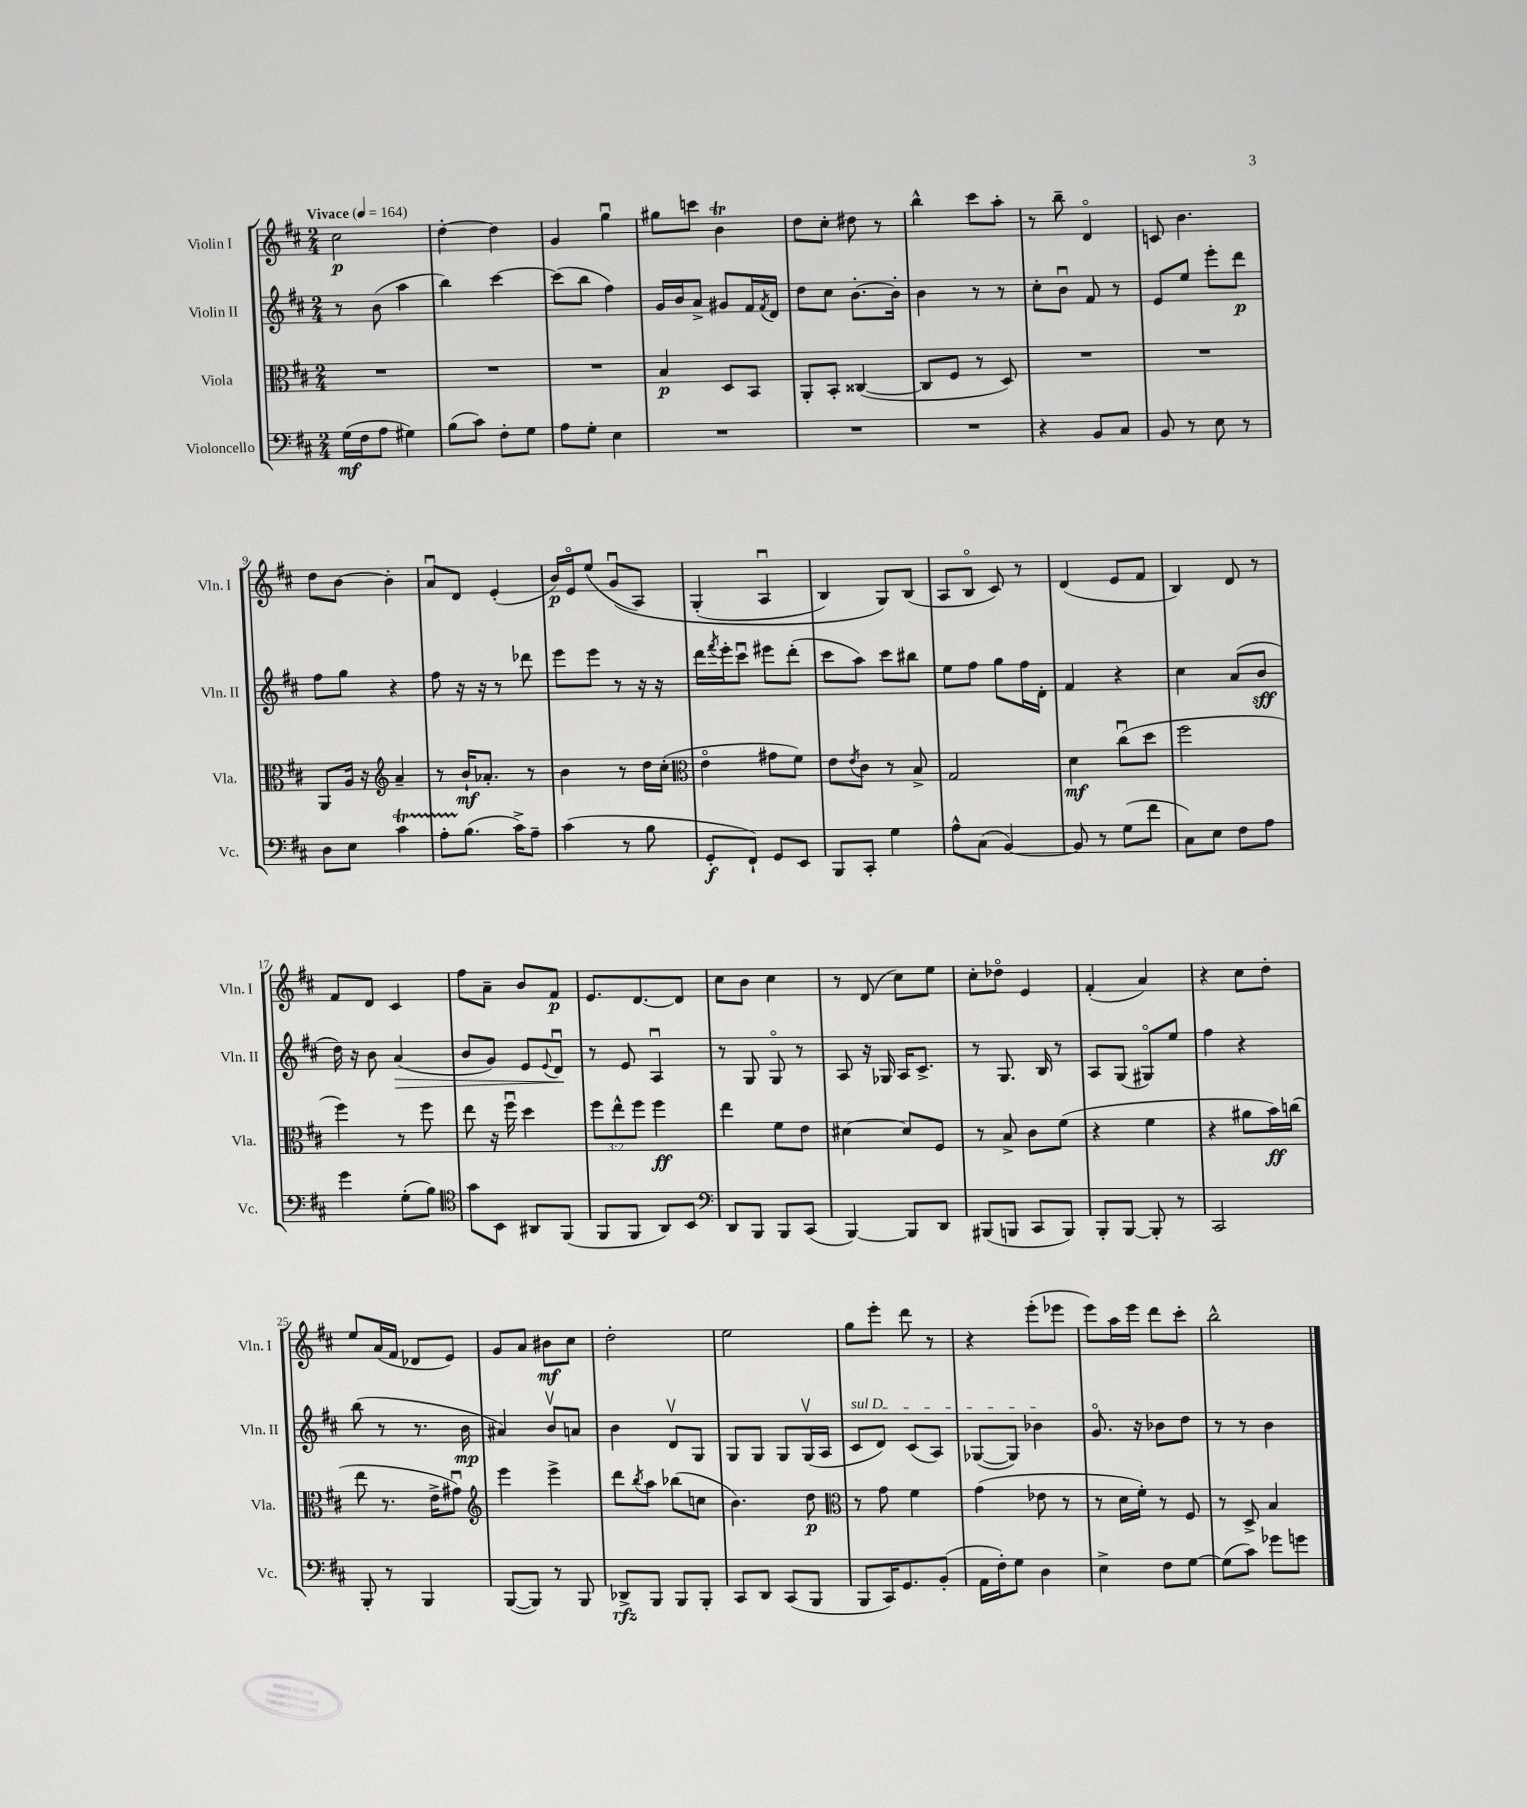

**kern	**dynam	**kern	**dynam	**kern	**dynam	**kern	**dynam
*part4	*part4	*part3	*part3	*part2	*part2	*part1	*part1
*staff4	*staff4	*staff3	*staff3	*staff2	*staff2	*staff1	*staff1
*I"Violoncello	*	*I"Viola	*	*I"Violin II	*	*I"Violin I	*
*I'Vc.	*	*I'Vla.	*	*I'Vln. II	*	*I'Vln. I	*
*clefF4	*	*clefC3	*	*clefG2	*	*clefG2	*
*k[f#c#]	*	*k[f#c#]	*	*k[f#c#]	*	*k[f#c#]	*
*M2/4	*	*M2/4	*	*M2/4	*	*M2/4	*
*MM164	*	*MM164	*	*MM164	*	*MM164	*
=1	=1	=1	=1	=1	=1	=1	=1
!	!	!	!	!	!	!LO:TX:a:B:t=Vivace	!
(16G\LL	mf	2r	.	8r	.	2cc#\	p
16F#\J	.	.	.	.	.	.	.
8A\J	.	.	.	(8b\	.	.	.
4G#X\)	.	.	.	4aa\	.	.	.
=2	=2	=2	=2	=2	=2	=2	=2
(8B\L	.	2r	.	4bb\)	.	[4dd'\	.
8c#\J)	.	.	.	.	.	.	.
8F#'\L	.	.	.	[4ccc#\	.	4dd\]	.
8G\J	.	.	.	.	.	.	.
=3	=3	=3	=3	=3	=3	=3	=3
8A\L	.	2r	.	(8ccc#\L]	.	4g/	.
8G'\J	.	.	.	8bb\J	.	.	.
4E\	.	.	.	4ff#\)	.	4ggu\	.
=4	=4	=4	=4	=4	=4	=4	=4
2r	.	4B/	p	16g/LL	.	8gg#X\L	.
.	.	.	.	16b/J	.	.	.
.	.	.	.	8a^/J	.	8cccn\J	.
.	.	8D/L	.	8g#X/L	.	4bT\	.
.	.	8BB/J	.	16f#/L	.	.	.
.	.	.	.	8qf#/	.	.	.
.	.	.	.	16d/JJ	.	.	.
=5	=5	=5	=5	=5	=5	=5	=5
2r	.	8AA'/L	.	8dd\L	.	8dd\L	.
.	.	8BB'/J	.	8cc#\J	.	8cc#'\J	.
.	.	([4C##X/	.	[8.b'\L	.	8dd#X\	.
.	.	.	.	.	.	8r	.
.	.	.	.	16b'\Jk]	.	.	.
=6	=6	=6	=6	=6	=6	=6	=6
2r	.	8C##/L]	.	4b\	.	4bb^^\	.
.	.	8F#/J	.	.	.	.	.
.	.	8r	.	8r	.	8ccc#\L	.
.	.	8D/)	.	8r	.	8aa'\J	.
=7	=7	=7	=7	=7	=7	=7	=7
4r	.	2r	.	8cc#'\L	.	8r	.
.	.	.	.	8bu\J	.	8bb~\	.
8BB/L	.	.	.	8f#/	.	4d/	.
8C#/J	.	.	.	8r	.	.	.
=8	=8	=8	=8	=8	=8	=8	=8
8BB/	.	2r	.	8e/L	.	8cn/	.
8r	.	.	.	8ee/J	.	4.b\	.
8E\	.	.	.	8eee'\L	.	.	.
8r	.	.	.	8ddd\J	p	.	.
!!LO:LB:g=z
=9	=9	=9	=9	=9	=9	=9	=9
8D\L	.	8AA/L	.	8ff#\L	.	8dd\L	.
8E\J	.	16A/Jk	.	8gg\J	.	[8b\J	.
.	.	16r	.	.	.	.	.
*	*	*clefG2	*	*	*	*	*
4c#t\	.	4a~/	.	4r	.	4b'\]	.
=10	=10	=10	=10	=10	=10	=10	=10
8ATTT'\L	.	8r	.	8ff#\	.	8au/L	.
(8.B\J	.	16b`/KL	mf	16r	.	8d/J	.
.	.	8.a-X'/J	.	16r	.	.	.
.	.	.	.	8r	.	(4e'/	.
16c#^\KL)	.	.	.	.	.	.	.
8A~\J	.	8r	.	8ddd-X\	.	.	.
=11	=11	=11	=11	=11	=11	=11	=11
(4c#\	.	4b\	.	8eee\L	.	16b/LL)	p
.	.	.	.	.	.	16e/J	.
.	.	.	.	8eee\J	.	(8ee/J	.
8r	.	8r	.	8r	.	(8gu/L	.
8B\	.	16dd\LL	.	16r	.	8A/J)	.
.	.	(16cc#'\JJ	.	16r	.	.	.
=12	=12	=12	=12	=12	=12	=12	=12
*	*	*clefC3	*	*	*	*	*
8GG'/L	f	4e\	.	16ddd\LL	.	(4G'/	.
.	.	.	.	8qfff#/	.	.	.
.	.	.	.	16eee'\J	.	.	.
8FF#`/J)	.	.	.	8ccc#u\J	.	.	.
8GG/L	.	8g#X\L	.	8eee#X\L	.	4Au/	.
8EE/J	.	8f#\J)	.	(8ddd'\J	.	.	.
=13	=13	=13	=13	=13	=13	=13	=13
8BBB/L	.	8e\L	.	8ccc#\L	.	4B/)	.
.	.	8qe/	.	.	.	.	.
8CC#'/J	.	8c#\J	.	8aa\J)	.	.	.
4G\	.	8r	.	8ccc#\L	.	8G/L)	.
.	.	8B^/	.	8bb#X\J	.	(8B/J	.
=14	=14	=14	=14	=14	=14	=14	=14
8A^^\L	.	2G/	.	8ee\L	.	8A/L	.
(8C#\J	.	.	.	8ff#\J	.	8B/J	.
[4BB/)	.	.	.	8gg\L	.	8c#/)	.
.	.	.	.	16ff#\L	.	8r	.
.	.	.	.	16d'\JJ	.	.	.
=15	=15	=15	=15	=15	=15	=15	=15
8BB/]	.	4d\	mf	4f#/	.	(4d/	.
8r	.	.	.	.	.	.	.
(8G\L	.	(8cc#u\L	.	4r	.	8e/L	.
8f#\J	.	8dd\J	.	.	.	8f#/J	.
=16	=16	=16	=16	=16	=16	=16	=16
8C#\L)	.	2ff#\	.	4cc#\	.	4B/)	.
8E\J	.	.	.	.	.	.	.
8F#\L	.	.	.	(8a/L	.	8d/	.
8A\J	.	.	.	8b/J	sff	8r	.
!!LO:LB:g=z
=17	=17	=17	=17	=17	=17	=17	=17
4g\	.	4ff#\)	.	16dd\)	.	8f#/L	.
.	.	.	.	16r	.	.	.
.	.	.	.	8b\	.	8d/J	.
!	!	!	!	!	!LO:HP:b	!	!
(8G'\L	.	8r	.	(4a/	>	4c#/	.
8B\J)	.	8ff#\	.	.	.	.	.
=18	=18	=18	=18	=18	=18	=18	=18
*clefC4	*	*	*	*	*	*	*
8g\L	.	8ee\	.	8b/L	.	8ff#\L	.
8BB\J	.	16r	.	8g/J)	.	8a~\J	.
.	.	16ff#u\	.	.	.	.	.
8AA#X/L	.	4dd\	.	8e/L	.	8b/L	.
.	.	.	.	8qqe/	.	.	.
(8FF#/J	.	.	.	8du/J	.	8f#/J	p
.	.	.	.	.	]	.	.
=19	=19	=19	=19	=19	=19	=19	=19
8FF#/L	.	12ff#\L	.	8r	.	8.e/L	.
.	.	12ee^^\	.	.	.	.	.
8FF#/J	.	.	.	8e/	.	.	.
.	.	12ff#\J	.	.	.	.	.
.	.	.	.	.	.	[8.d/	.
8AA/L)	.	4ff#\	ff	4Au/	.	.	.
8BB/J	.	.	.	.	.	8d/J]	.
=20	=20	=20	=20	=20	=20	=20	=20
*clefF4	*	*	*	*	*	*	*
8DD/L	.	4ee\	.	8r	.	8cc#\L	.
8BBB/J	.	.	.	8G/	.	8b\J	.
8BBB/L	.	8f#\L	.	8G/	.	4cc#\	.
(8CC#/J	.	8e\J	.	8r	.	.	.
=21	=21	=21	=21	=21	=21	=21	=21
[4BBB/)	.	[4d#X\	.	8A/	.	8r	.
.	.	.	.	16r	.	(8d/	.
.	.	.	.	16G-X/	.	.	.
8BBB/L]	.	8d#/L]	.	16A/KL	.	8cc#\L)	.
.	.	.	.	8.c#^/J	.	.	.
8DD/J	.	8F#/J	.	.	.	8ee\J	.
=22	=22	=22	=22	=22	=22	=22	=22
(8BBB#X/L	.	8r	.	8r	.	8cc#'\L	.
8BBBn/J	.	8B^/	.	8.G/	.	8dd-X\J	.
8CC#/L	.	8c#\L	.	.	.	4e/	.
.	.	.	.	16B/	.	.	.
8BBB/J)	.	(8f#\J	.	8r	.	.	.
=23	=23	=23	=23	=23	=23	=23	=23
8BBB'/L	.	4r	.	8A/L	.	(4f#'/	.
[8BBB/J	.	.	.	(8G/J	.	.	.
8BBB'/]	.	4f#\	.	8G#X/L)	.	4a/)	.
8r	.	.	.	8ee/J	.	.	.
=24	=24	=24	=24	=24	=24	=24	=24
2CC#/	.	4r	.	4ff#\	.	4r	.
.	.	8a#X\L	.	4r	.	8cc#\L	.
.	.	16b\L)	ff	.	.	8dd'\J	.
.	.	(16ccn\JJ	.	.	.	.	.
!!LO:LB:g=z
=25	=25	=25	=25	=25	=25	=25	=25
8BBB'/	.	8ee\	.	(8bb\	.	8ee/L	.
8r	.	8.r	.	8r	.	(16a/L	.
.	.	.	.	.	.	16f#/JJ	.
4BBB/	.	.	.	8.r	.	8d-X/L	.
.	.	16e^\KL	.	.	.	.	.
.	.	8g#Xu\J)	.	.	.	8e/J)	.
.	.	.	.	16b\	mp	.	.
=26	=26	=26	=26	=26	=26	=26	=26
*	*	*clefG2	*	*	*	*	*
([8BBB/L	.	4eee\	.	4a#X/)	.	8g/L	.
8BBB/J])	.	.	.	.	.	8a/J	.
8r	.	4eee^\	.	8bv/L	.	8b#X\L	mf
8BBB/	.	.	.	8an/J	.	8cc#\J	.
=27	=27	=27	=27	=27	=27	=27	=27
8DD-X^/L	rfz	8ddd\L	.	4b\	.	2dd'\	.
.	.	8qbb/	.	.	.	.	.
8BBB/J	.	8aa\J	.	.	.	.	.
8BBB/L	.	(8bb-X\L	.	8dv/L	.	.	.
8BBB'/J	.	8ccn\J	.	8G/J	.	.	.
=28	=28	=28	=28	=28	=28	=28	=28
8CC#/L	.	4.b\)	.	8G/L	.	2ee\	.
8DD/J	.	.	.	8G/J	.	.	.
(8CC#/L	.	.	.	8G/L	.	.	.
8BBB/J	.	8dd\	p	(16Gv/L	.	.	.
.	.	.	.	16A/JJ	.	.	.
=29	=29	=29	=29	=29	=29	=29	=29
*	*	*clefC3	*	*	*	*	*
!	!	!	!	!LO:TX:a:i:t=sul D	!	!	!
8BBB/L	.	8r	.	8c#/L	.	8gg\L	.
16CC#/K)	.	8g\	.	8d/J)	.	8eee'\J	.
8.GG/	.	.	.	.	.	.	.
.	.	4f#\	.	(8c#/L	.	8ddd\	.
(8BB'/J	.	.	.	8A/J)	.	8r	.
=30	=30	=30	=30	=30	=30	=30	=30
16AA\LL	.	(4g\	.	([8G-X/L	.	4r	.
16F#'\J)	.	.	.	.	.	.	.
8G\J	.	.	.	8G-/J])	.	.	.
4D\	.	8e-X\	.	4b-X\	.	(8eee'\L	.
.	.	8r	.	.	.	8eee-X\J	.
=31	=31	=31	=31	=31	=31	=31	=31
4E^\	.	8r	.	8.g/	.	8eee\L)	.
.	.	16d\LL	.	.	.	16aa\L	.
.	.	16f#'\JJ)	.	16r	.	16eee\JJ	.
8F#\L	.	8r	.	8b-X\L	.	8ddd\L	.
[8G\J	.	8F#/	.	8dd\J	.	8ccc#'\J	.
=32	=32	=32	=32	=32	=32	=32	=32
(8G\L]	.	8r	.	8r	.	2bb^^\	.
8c#\J)	.	8D^/	.	8r	.	.	.
8g-X\L	.	4B/	.	4b\	.	.	.
8gn\J	.	.	.	.	.	.	.
==	==	==	==	==	==	==	==
*-	*-	*-	*-	*-	*-	*-	*-
